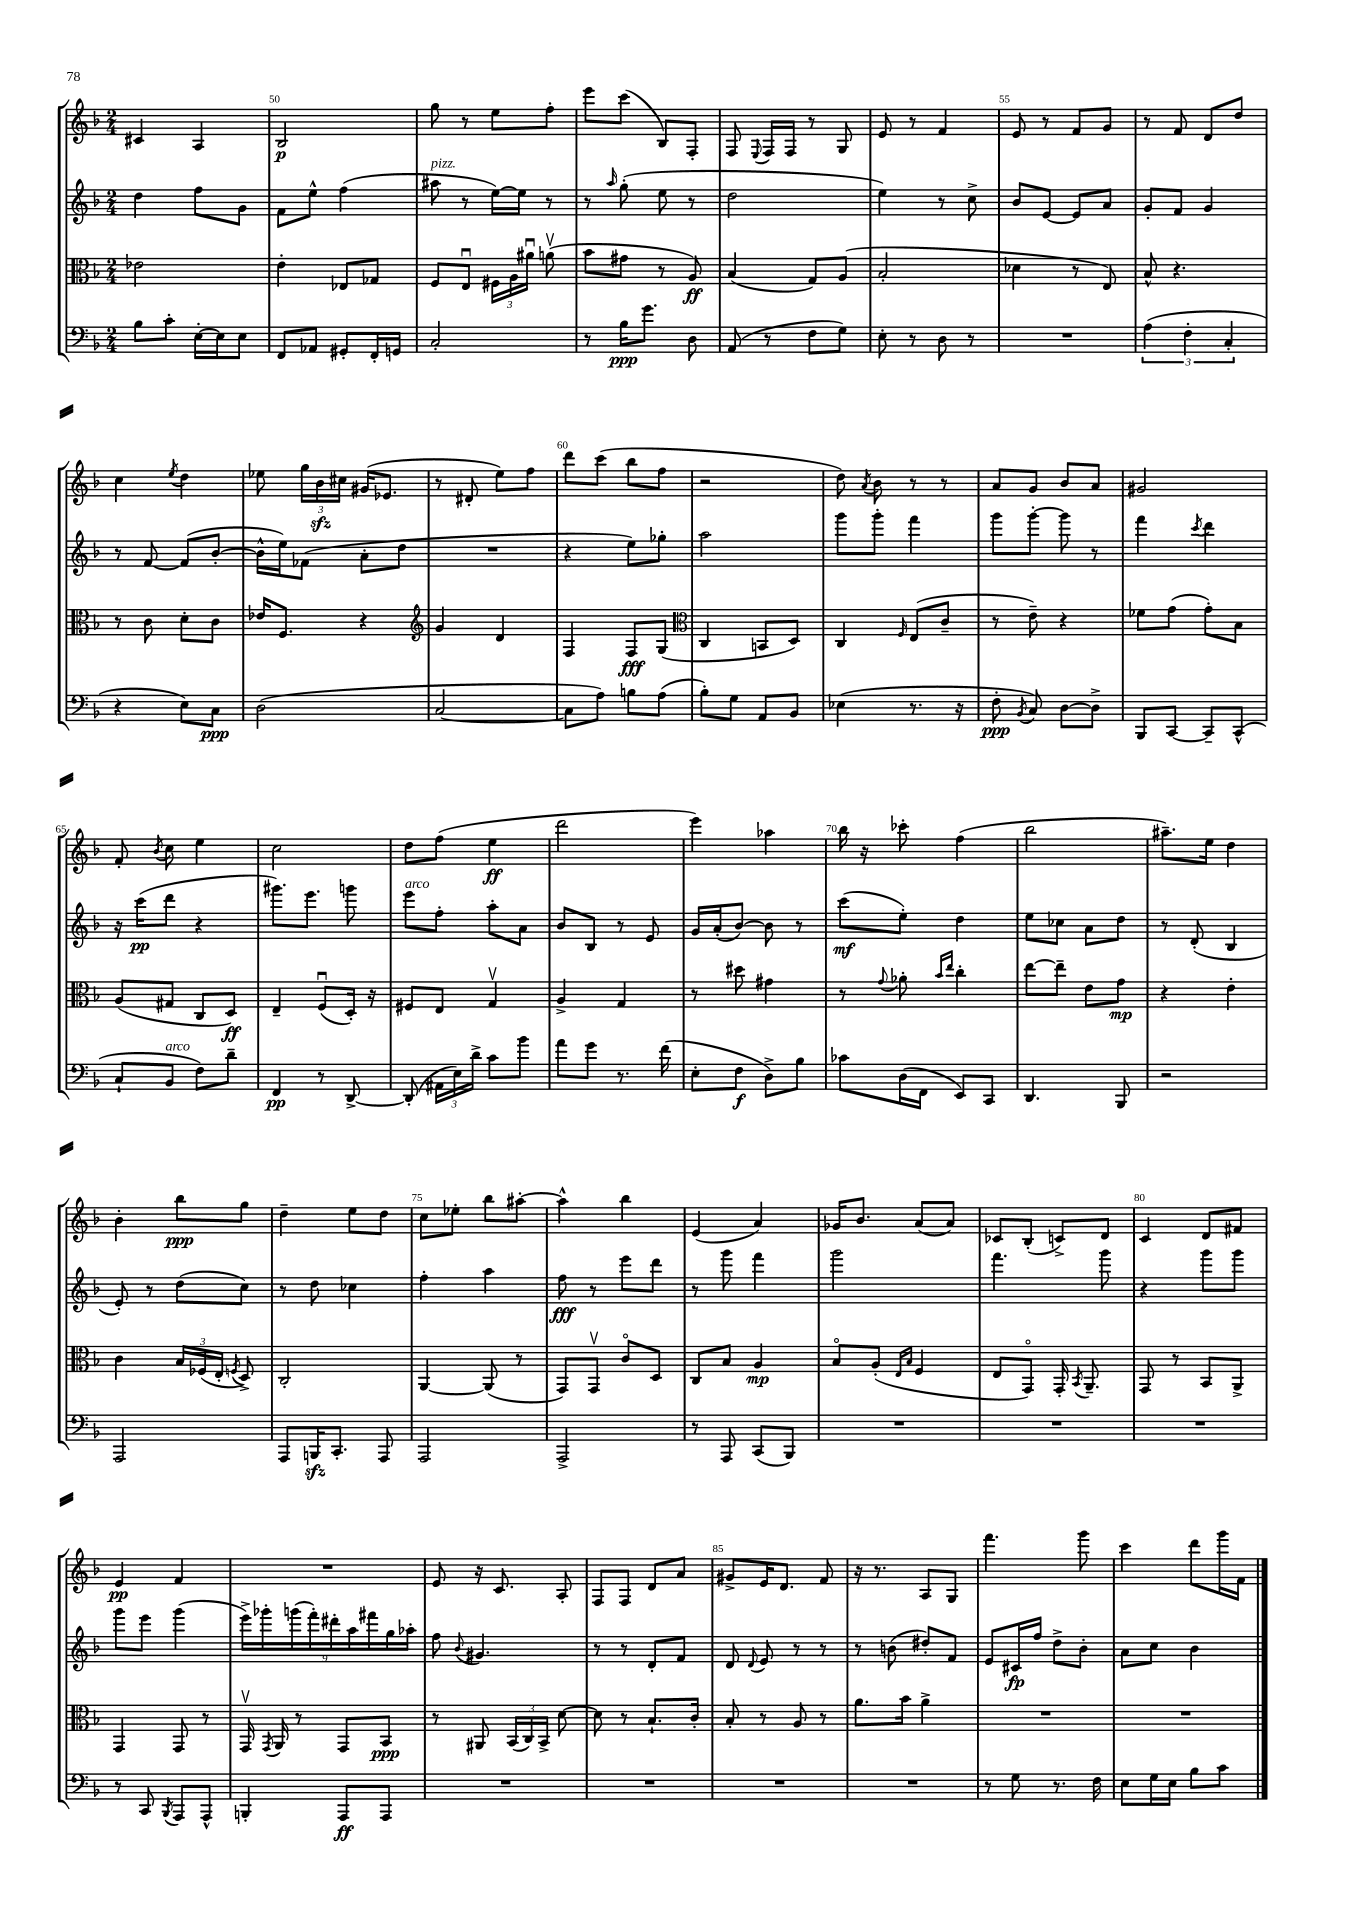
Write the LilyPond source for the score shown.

<<
\new StaffGroup <<
\new Staff = "s0" {
    \clef treble \key f \major \numericTimeSignature \time 2/4
    \autoBeamOff cis'4 a4 |
    bes2\p |
    g''8 r8 e''8[ f''8]-. |
    e'''8[ c'''8]( bes8[) f8]-. |
    f8 \appoggiatura { e8 } f16[ f16] r8 g8 |
    e'8 r8 f'4 |
    e'8 r8 f'8[ g'8] |
    r8 f'8 d'8[ d''8] |
    c''4 \acciaccatura { e''8 } d''4 |
    ees''8 \tuplet 3/2 { g''16[ bes'16\sfz cis''16] } gis'16[( ees'8.] |
    r8 dis'8-. e''8[) f''8] |
    d'''8[ c'''8]( bes''8[ f''8] |
    r2 |
    d''8) \acciaccatura { a'8 } bes'8 r8 r8 |
    a'8[ g'8] bes'8[ a'8] |
    gis'2 |
    f'8-. \acciaccatura { bes'8 } c''8 e''4 |
    c''2 |
    d''8[ f''8]( e''4\ff |
    d'''2 |
    e'''4) aes''4 |
    bes''16 r16 ces'''8-. f''4( |
    bes''2 |
    ais''8.[--) e''16] d''4 |
    bes'4-. bes''8[\ppp g''8] |
    d''4-- e''8[ d''8] |
    c''8[ ees''8]-. bes''8[ ais''8]~-. |
    ais''4-^ bes''4 |
    e'4( a'4) |
    ges'16[ bes'8.] a'8[( a'8]) |
    ces'8[ bes8]-.( c'8[->) d'8] |
    c'4 d'8[ fis'8] |
    e'4\pp f'4 |
    R2 |
    e'8 r16 c'8. a8-. |
    f8[ f8] d'8[ a'8] |
    gis'8[-> e'16 d'8.] f'8 |
    r16 r8. a8[ g8] |
    f'''4. g'''8 |
    c'''4 d'''8[ g'''16 f'16] \bar "|." |
}
\new Staff = "s1" {
    \clef treble \key f \major \numericTimeSignature \time 2/4
    \autoBeamOff d''4 f''8[ g'8] |
    f'8[ e''8]-^ f''4( |
    ais''8^\markup { \italic "pizz." } r8 e''16[~) e''16] r8 |
    r8 \grace { a''16 } g''8-.( e''8 r8 |
    d''2 |
    e''4) r8 c''8-> |
    bes'8[ e'8]~ e'8[ a'8] |
    g'8[-. f'8] g'4 |
    r8 f'8~ f'8[( bes'8]~-. |
    bes'16[-^ e''16) fes'8]( a'8[-. d''8] |
    R2 |
    r4 e''8[) ges''8]-. |
    a''2 |
    g'''8[ g'''8]-. f'''4 |
    g'''8[ g'''8]~-. g'''8 r8 |
    f'''4 \acciaccatura { c'''8 } d'''4 |
    r16 c'''16[\pp( d'''8] r4 |
    gis'''8.[) e'''8.] g'''8 |
    e'''8[^\markup { \italic "arco" } f''8]-. a''8[-. a'8] |
    bes'8[ bes8] r8 e'8 |
    g'16[ a'16-.( bes'8]~) bes'8 r8 |
    c'''8[\mf( e''8]-.) d''4 |
    e''8[ ces''8] a'8[ d''8] |
    r8 d'8-.( bes4 |
    e'8-.) r8 d''8[( c''8]) |
    r8 d''8 ces''4 |
    f''4-. a''4 |
    f''8\fff r8 e'''8[ d'''8] |
    r8 g'''8 f'''4 |
    g'''2 |
    f'''4. g'''8 |
    r4 g'''8[ g'''8] |
    g'''8[ e'''8] g'''4( |
    \tuplet 9/8 { e'''16[->) ges'''16-. g'''16( f'''16-.) dis'''16-. a''16 fis'''16 g''16 aes''16]-. } |
    f''8 \appoggiatura { bes'8 } gis'4. |
    r8 r8 d'8[-. f'8] |
    d'8 \appoggiatura { d'8 } e'8 r8 r8 |
    r8 b'8( dis''8[-.) f'8] |
    e'8[ cis'16\fp f''16] d''8[-> bes'8]-. |
    a'8[ c''8] bes'4 \bar "|." |
}
\new Staff = "s2" {
    \clef alto \key f \major \numericTimeSignature \time 2/4
    \autoBeamOff ees'2 |
    e'4-. ees8[ ges8] |
    f8[ e8]\downbow \tuplet 3/2 { fis16[ a16 ais'16]\downbow } a'8\upbow( |
    bes'8[ gis'8] r8 a8\ff) |
    bes4( g8[) a8]( |
    bes2-. |
    des'4 r8 e8) |
    bes8-^ r4. |
    r8 c'8 d'8[-. c'8] |
    ees'16[ f8.] r4 |
    \clef treble g'4 d'4 |
    f4 f8[\fff g8]( |
    \clef alto c4 b,8[ d8]) |
    c4 \grace { f16 } e8[( c'8]-- |
    r8 e'8--) r4 |
    fes'8[ g'8]( g'8[-.) bes8] |
    a8[( gis8] c8[ d8]\ff) |
    e4-- f8[\downbow( d16]-.) r16 |
    fis8[ e8] g4\upbow |
    a4-> g4 |
    r8 dis''8 gis'4 |
    r8 \appoggiatura { g'8 } aes'8-. \grace { bes'16[ e''16] } c''4-. |
    e''8[~ e''8]-- e'8[ g'8]\mp |
    r4 e'4-. |
    c'4 \tuplet 3/2 { bes16[ fes16( e16]-. } \acciaccatura { f8 } d8->) |
    c2-. |
    a,4~ a,8( r8 |
    g,8[) g,8]\upbow c'8[\flageolet d8] |
    c8[ bes8] a4\mp |
    bes8[\flageolet a8]-.( \grace { e16[ bes16] } f4 |
    e8[ g,8]\flageolet) g,16-. \acciaccatura { bes,8 } a,8.-- |
    g,8 r8 bes,8[ a,8]-> |
    g,4 g,8 r8 |
    g,16\upbow \acciaccatura { g,8 } a,16 r8 g,8[ bes,8]\ppp |
    r8 ais,8 \tuplet 3/2 { bes,16[( c16) bes,16]-> } d'8~ |
    d'8 r8 bes8.[-! c'16]-. |
    bes8-. r8 a8 r8 |
    a'8.[ bes'16] a'4-> |
    R2 |
    R2 \bar "|." |
}
\new Staff = "s3" {
    \clef bass \key f \major \numericTimeSignature \time 2/4
    \autoBeamOff bes8[ c'8]-. e16[~-. e16 e8] |
    f,8[ aes,8] gis,8[-. f,16-. g,16] |
    c2-. |
    r8 bes16[\ppp g'8.] d8 |
    a,8( r8 f8[ g8]) |
    e8-. r8 d8 r8 |
    R2 |
    \tuplet 3/2 { a4( f4-. c4-. } |
    r4 e8[) c8]\ppp |
    d2( |
    c2~ |
    c8[ a8]) b8[ a8]( |
    bes8[-.) g8] a,8[ bes,8] |
    ees4( r8. r16 |
    f8-.\ppp \acciaccatura { bes,8 } c8) d8[~ d8]-> |
    bes,,8[ c,8]~ c,8[-- c,8]-^( |
    c8[-! bes,8]^\markup { \italic "arco" } f8[) d'8]-- |
    f,4\pp r8 d,8~-> |
    d,8-.( \tuplet 3/2 { ais,16[ e16) d'16]-> } c'8[ bes'8] |
    a'8[ g'8] r8. f'16( |
    e8[-. f8]\f d8[->) bes8] |
    ces'8[ d16( f,16] e,8[) c,8] |
    d,4. bes,,8 |
    r2 |
    a,,2 |
    a,,8[ b,,16\sfz c,8.]-. a,,8 |
    a,,2 |
    a,,2-> |
    r8 a,,8 c,8[( bes,,8]) |
    R2 |
    R2 |
    R2 |
    r8 c,8 \acciaccatura { bes,,8 } a,,8[ a,,8]-^ |
    b,,4-. a,,8[\ff a,,8] |
    R2 |
    R2 |
    R2 |
    R2 |
    r8 g8 r8. f16 |
    e8[ g16 e16] bes8[ c'8] \bar "|." |
}
>>
>>
\layout { \context { \Score currentBarNumber = #49 \override BarNumber.break-visibility = ##(#f #t #t) barNumberVisibility = #(every-nth-bar-number-visible 5) } }
